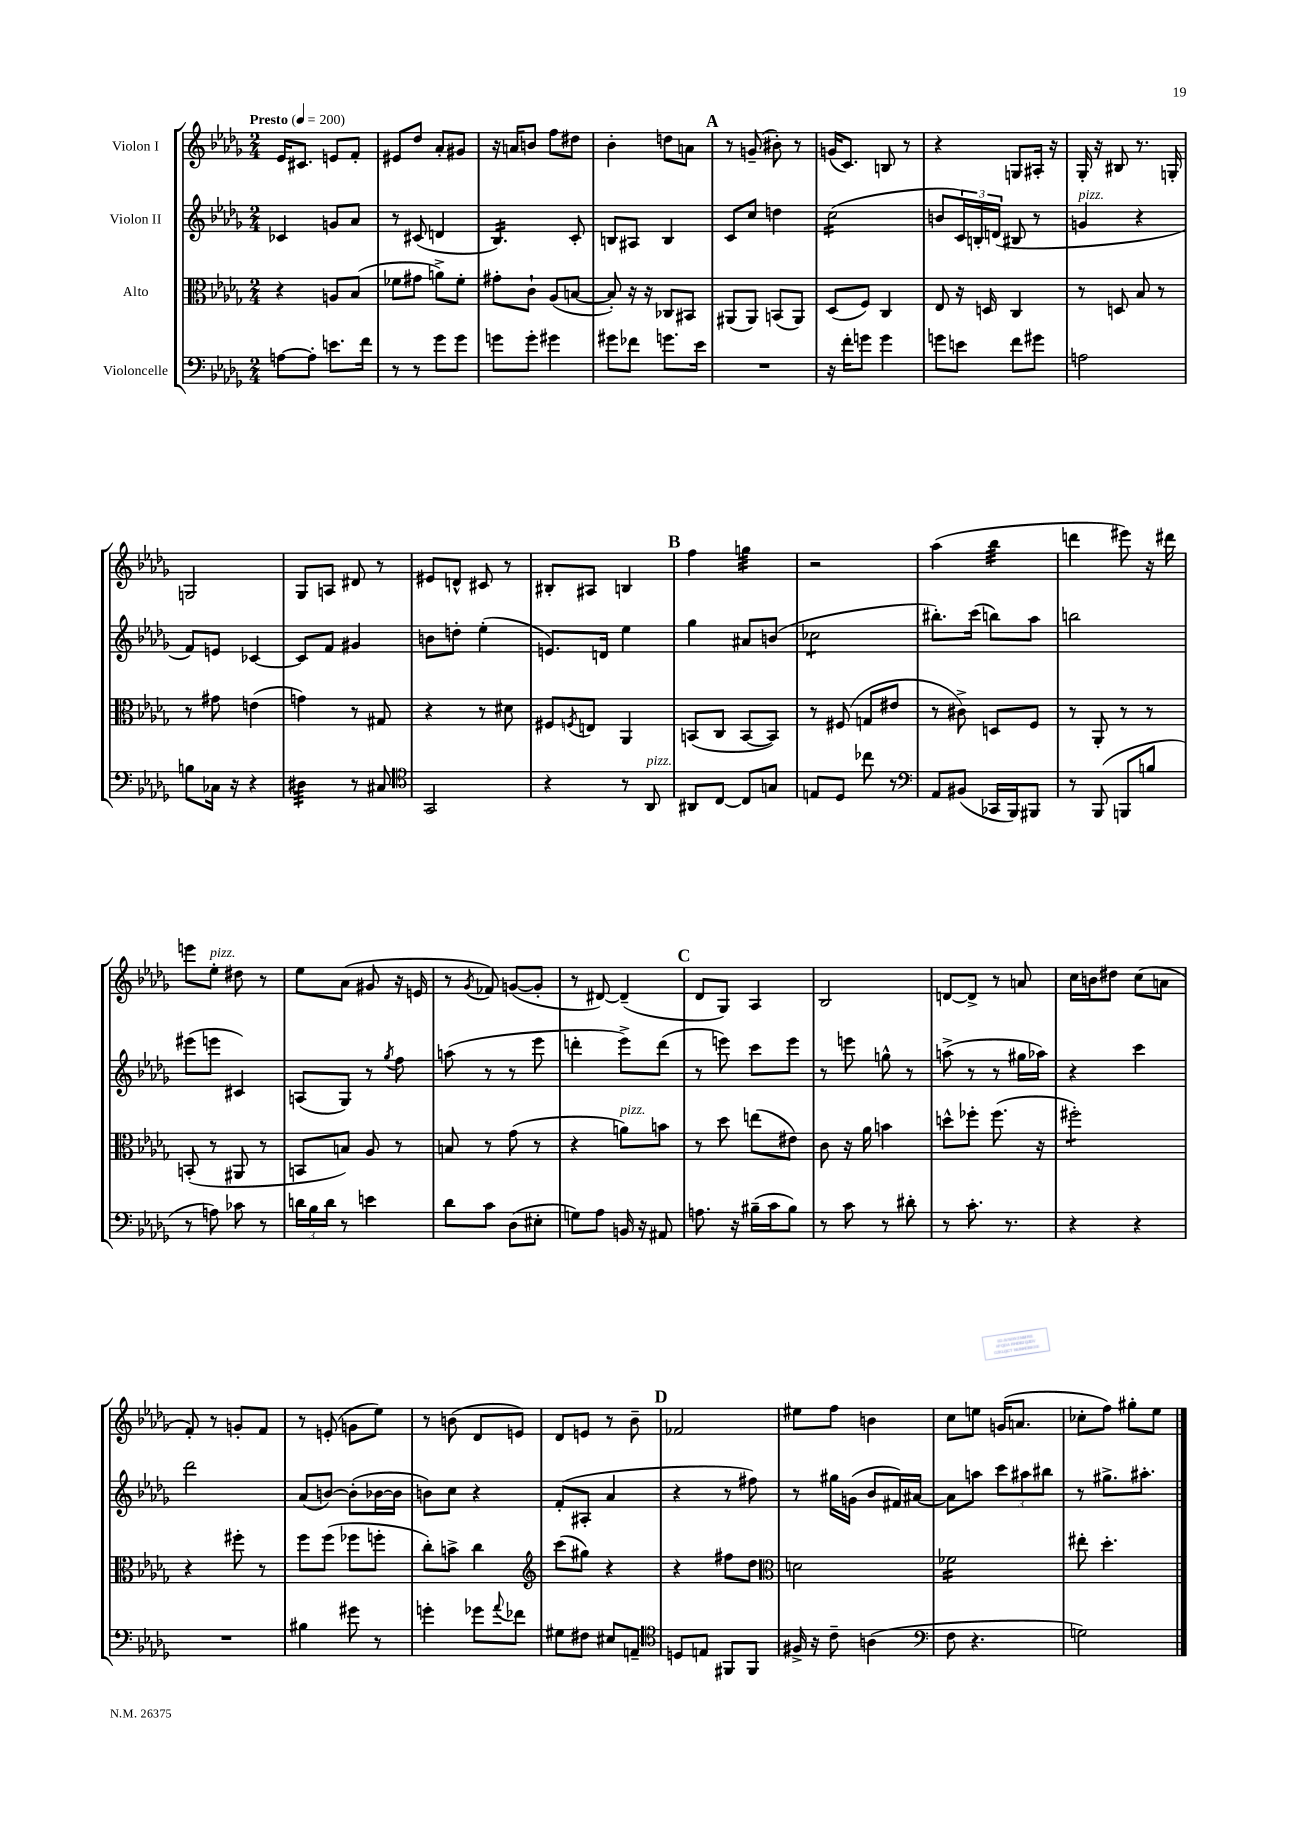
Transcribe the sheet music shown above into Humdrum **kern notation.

**kern	**kern	**kern	**kern
*staff4	*staff3	*staff2	*staff1
*clefF4	*clefC3	*clefG2	*clefG2
*k[b-e-a-d-g-]	*k[b-e-a-d-g-]	*k[b-e-a-d-g-]	*k[b-e-a-d-g-]
*M2/4	*M2/4	*M2/4	*M2/4
*MM200	*MM200	*MM200	*MM200
[8A	4r	4c-	16e-
.	.	.	8.c#
8A']	.	.	.
8.e	8A	8g	8e
.	(8B-	8a-	8f'
16f	.	.	.
=	=	=	=
8r	8f-	8r	8e#
8r	8g#	(8c#	8dd-
8g-	8a^)	4d	8a-'
8g-	8f-'	.	8g#
=	=	=	=
8g	8g#'	4.B-)	16r
.	.	.	16a
8g'	8c`	.	8b
4g#	(8A-	.	8ff
.	[8B	8c'	8dd#
=	=	=	=
8g#	8B'])	8B	4b-'
8f-	16r	8A#	.
.	16r	.	.
8.g	8C-	4B	8dd
.	8BB#	.	8a
16e-	.	.	.
=	=	=	=
2r	(8AA#	8c	8r
.	8AA#)	8cc	(8g~
.	(8BB	4dd	8b#')
.	8AA#)	.	8r
=	=	=	=
16r	(8D-	(2cc	(16g
16f'	.	.	8.c)
8g	8F)	.	.
4g	4C	.	8B
.	.	.	8r
=	=	=	=
8g	8E-	8b	4r
8e	16r	24c)	.
.	.	24B'	.
.	16D	.	.
.	.	(24d	.
8f	4C	8B#	8G
8g#	.	8r	16A#'
.	.	.	16r
=	=	=	=
2A	8r	4g	16G-'
.	.	.	16r
.	8D	.	8B#
.	8B-	4r	8.r
.	8r	.	.
.	.	.	16G'
=	=	=	=
8B	8r	8f)	2G
16C-	8g#	8e	.
16r	.	.	.
4r	(4e	[4c-	.
=	=	=	=
4D#	4g)	8c-]	8G-
.	.	8f	8A
8r	8r	4g#	8d#
8C#	8G#	.	8r
=	=	=	=
*clefC4	*	*	*
2GG-	4r	8b	8e#
.	.	8dd'	8d^^
.	8r	(4ee-'	8c#
.	8d#	.	8r
=	=	=	=
4r	8F#	8.e)	8B#'
.	8qF	.	.
.	8E	.	8A#
.	.	16d	.
8r	4AA-	4ee-	4B
8AA-	.	.	.
=	=	=	=
8AA#	(8BB	4gg-	4ff
[8C	8C	.	.
8C]	[8BB	8a#	4gg
8G	8BB])	(8b	.
=	=	=	=
8E	8r	2cc-	2r
8D-	(8F#	.	.
8cc-	8G	.	.
8r	8e#	.	.
=	=	=	=
*clefF4	*	*	*
8AA-	8r	8.bb#')	(4aa-
(8BB#	8c#^)	.	.
.	.	(16ccc	.
16CC-	8D	8bb)	4bb-
16BBB-)	.	.	.
8BBB#	8F	8aa-	.
=	=	=	=
8r	8r	2bb	4ddd
(8BBB-	8AA-'	.	.
8BBB	8r	.	8eee#)
8B	8r	.	16r
.	.	.	16ddd#
=	=	=	=
8r	(8BB'	(8eee#	8eee
8A)	8r	8eee	8ee-'
8c-	8AA#	4c#)	8dd#
8r	8r	.	8r
=	=	=	=
24d	8BB	(8A	8ee-
24B-	.	.	.
24d	.	.	.
8r	8B)	8G-)	(8a-
4e	8A-	8r	8g#
.	.	8qgg-	.
.	8r	8ff	16r
.	.	.	16e
=	=	=	=
8d-	8B	(8aa	8r
.	.	.	8qg-
8c	8r	8r	8f-)
(8D-	(8g-	8r	([8g
8E#'	8r	8eee-	8g']
=	=	=	=
8G)	4r	4ddd'	8r
8A-	.	.	[8d#)
16BB	8a)	8eee-^)	(4d#~]
16r	.	.	.
8AA#	8b	(8ddd	.
=	=	=	=
8.A	8r	8r	8d-
.	8dd-	8eee)	8G-)
16r	.	.	.
(16B#~	(8ee	8ccc	4A-
16c	.	.	.
8B#)	8e#)	8eee	.
=	=	=	=
8r	8c	8r	2B-
8c	16r	8eee	.
.	16a-	.	.
8r	4b	8gg^^	.
8d#'	.	8r	.
=	=	=	=
8r	8dd^^	(8aa^	[8d
8.c'	8ff-'	8r	8d^]
.	(8.ff-	8r	8r
8.r	.	.	.
.	.	16gg#	8a
.	16r	16aa-)	.
=	=	=	=
4r	2ff#')	4r	16cc
.	.	.	16b
.	.	.	8dd#
4r	.	4ccc	(8cc
.	.	.	8a
=	=	=	=
2r	4r	2ddd-	8f')
.	.	.	8r
.	8ff#'	.	8g'
.	8r	.	8f
=	=	=	=
4B#	8ff	(8a-	8r
.	(8ff	[8b)	(8e'
8g#	8ff-	(8b']	8g
8r	8ff'	[16b-	8ee-)
.	.	16b-]	.
=	=	=	=
4g'	8cc')	8b)	8r
.	8b^	8cc	(8b
8g-	4cc	4r	8d-
8qqa-	.	.	.
8f-	.	.	8e)
=	=	=	=
*	*clefG2	*	*
8G#	(8ccc	(8f'	8d-
8F#	8gg#)	8A#'	8e
8E#	4r	4a-	8r
8AA~	.	.	8b-~
=	=	=	=
*clefC4	*	*	*
8D	4r	4r	2f-
8E	.	.	.
8FF#	8ff#	8r	.
8FF#	8dd-	8ff#)	.
=	=	=	=
*	*clefC3	*	*
16F#^	2d	8r	8ee#
16r	.	.	.
8c~	.	16gg#	8ff
.	.	(16g	.
(4A	.	8b-	4b
.	.	16f#)	.
.	.	[16a#	.
=	=	=	=
*clefF4	*	*	*
8F	2f-	8a#]	8cc
4.r	.	8aa	8ee
.	.	12ccc	(16g
.	.	.	8.a
.	.	12aa#	.
.	.	12bb#	.
=	=	=	=
2G)	8ee#'	8r	8cc-'
.	4.dd-'	8.gg#^	8ff)
.	.	.	8gg#'
.	.	8.aa#'	.
.	.	.	8ee-
==	==	==	==
*-	*-	*-	*-
